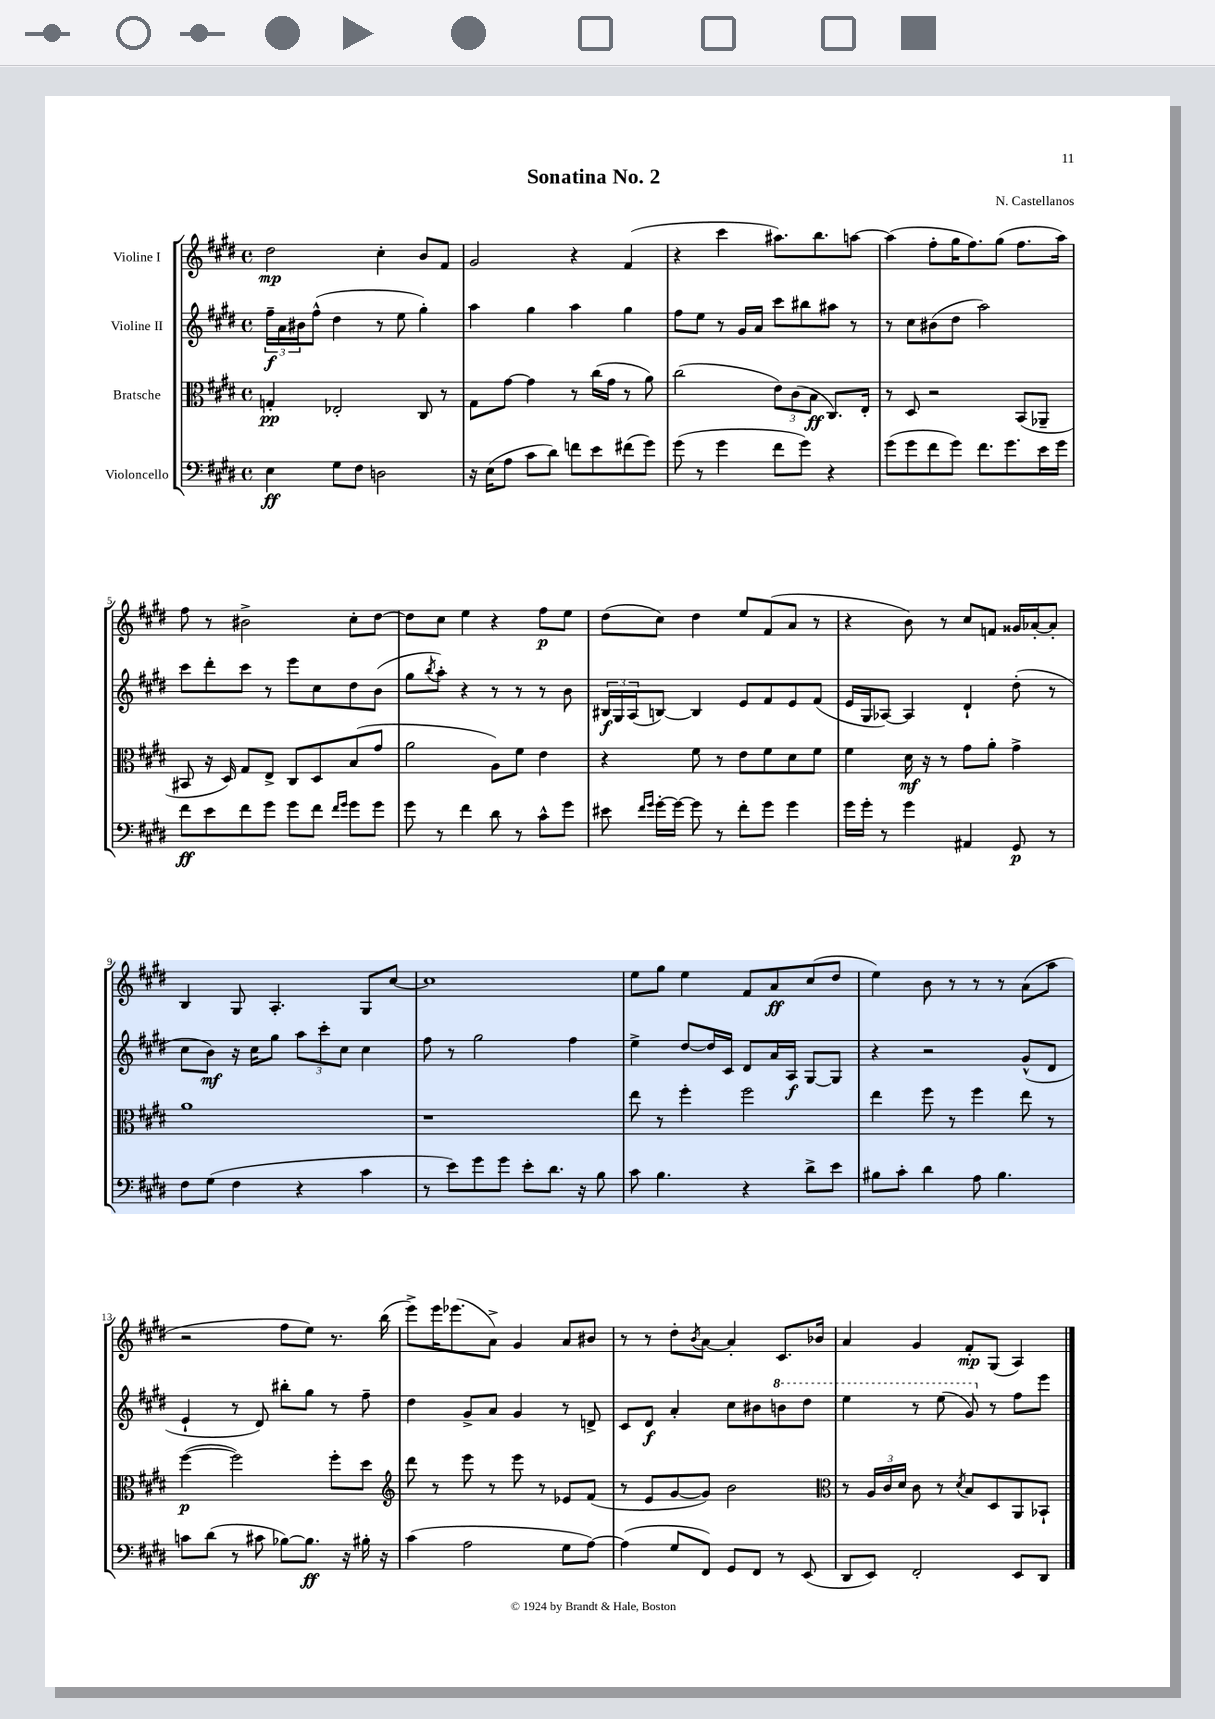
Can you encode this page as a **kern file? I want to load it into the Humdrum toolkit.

**kern	**kern	**kern	**kern
*staff4	*staff3	*staff2	*staff1
*clefF4	*clefC3	*clefG2	*clefG2
*k[f#c#g#d#]	*k[f#c#g#d#]	*k[f#c#g#d#]	*k[f#c#g#d#]
*M4/4	*M4/4	*M4/4	*M4/4
*met(c)	*met(c)	*met(c)	*met(c)
4E\	4G'/	24ff#~\LL	2dd#\
.	.	24a\	.
.	.	24b#\J	.
.	.	(8ff#^^\J	.
8G#\L	2E-'/	4dd#\	.
8F#\J	.	.	.
2D\	.	8r	4cc#'\
.	.	8ee\	.
.	8C#/	4gg#'\)	8b/L
.	8r	.	8f#/J
=	=	=	=
16r	8G#\L	4aa\	2g#/
(16E\LK	.	.	.
8A\J	[8g#\J	.	.
8c#\L	4g#\]	4gg#\	.
8d#\J)	.	.	.
8f\L	8r	4aa\	4r
8e\	(16cc#\LL	.	.
.	16g#\JJ	.	.
(8f#\	8r	4gg#\	(4f#/
8g#\J)	8a\)	.	.
=	=	=	=
(8g#\	(2cc#\	8ff#\L	4r
8r	.	8ee\J	.
4g#\	.	8r	4ccc#\
.	.	16g#/LL	.
.	.	16a/JJ	.
8f#\L	12e\L)	8ccc#\L	8.aa#\L)
.	(12c#\	.	.
8g#\J)	.	8bb#\	.
.	12B\J	.	.
.	.	.	8.bb\
4r	8.C#/L)	8aa#\J	.
.	.	8r	[8aa\J
.	16E'/Jk	.	.
=	=	=	=
(8g#\L	8r	8r	(4aa\]
8g#\	8D#/	8cc#\L	.
8f#\	2r	(8b#\	8ff#'\L
8g#\J)	.	8dd#\J	16gg#\K
.	.	.	8.ff#\)
8.f#\L	.	2aa\)	.
.	.	.	(8gg#\J
8.g#\	.	.	.
.	(8BB/L	.	8.ff#\L
16e\L	8AA-~/J	.	.
16g#\JJ	.	.	16aa\Jk)
=	=	=	=
8f#\L	8BB#/	8ccc#\L	8ff#\
8e\	16r	8ddd#'\	8r
.	16D#/)	.	.
8f#\	8G#/L	8ccc#\J	2b#^\
8g#\J	8E^/J	8r	.
8g#\L	8C#/L	8eee\L	.
8f#\J	8D#/	8cc#\	.
16qqf#/LL	.	.	.
16qqg#/JJ	.	.	.
8g#\L	(8B/	8dd#\	8cc#'\L
8g#\J	8g#/J	(8b\J	[8dd#\J
=	=	=	=
8g#\	2a\	8gg#\L	8dd#\]L
.	.	8qbb/	.
8r	.	8aa'\J)	8cc#\J
4f#\	.	4r	4ee\
8d#\	8A\L)	8r	4r
8r	8f#\J	8r	.
8c#^^\L	4e\	8r	8ff#\L
8g#\J	.	8b\	8ee\J
=	=	=	=
8e#\	4r	24B#/LL	(8dd#\L
.	.	24G#/	.
.	.	(24A/J	.
16qqf#/LL	.	.	.
16qqg#/JJ	.	.	.
[16g#'\LL	.	[8B/J)	8cc#\J)
16g#\_JJ	.	.	.
8g#\]	8f#\	4B/]	4dd#\
8r	8r	.	.
8f#'\L	8e\L	8e/L	8ee/L
8g#\J	8f#\	8f#/	(8f#/
4g#\	8d#\	8e/	8a/J
.	8f#\J	(8f#/J	8r
=	=	=	=
16g#\LL	4f#\	16e/LL	4r
16g#'\JJ	.	16G#/J	.
8r	.	[8A-/J)	.
4g#\	16d#\	4A-/]	8b\)
.	16r	.	.
.	8r	.	8r
4AA#/	8g#\L	4d#`/	8cc#/L
.	8a'\J	.	8f/J
8GG#/	4g#^\	(8dd#'\	16g##/LL
.	.	.	[16a-'/J
8r	.	8r	8a-'/]J
=	=	=	=
8F#\L	1a	8cc#\L	4B/
(8G#\J	.	8b\J)	.
4F#\	.	16r	8G#/
.	.	16cc#\LK	.
.	.	8gg#\J	4.A'/
4r	.	12aa\L	.
.	.	12ccc#'\	.
.	.	12cc#\J	.
4c#\	.	4cc#\	8G#/L
.	.	.	[8cc#/J
=	=	=	=
8r	1r	8ff#\	1cc#]
8e\L)	.	8r	.
8g#\	.	2gg#\	.
8g#\J	.	.	.
8e'\L	.	.	.
8.d#\J	.	.	.
.	.	4ff#\	.
16r	.	.	.
8B\	.	.	.
=	=	=	=
8c#\	8ee\	4ee^\	8ee\L
4.B\	8r	.	8gg#\J
.	4ff#'\	[8dd#/L	4ee\
.	.	16dd#/]L	.
.	.	16c#/JJ	.
4r	2ff#\	8d#/L	8f#/L
.	.	16a/L	8a/
.	.	16A/JJ	.
8d#^\L	.	[8G#/L	(8cc#/
8e\J	.	8G#/]J	8dd#/J
=	=	=	=
8B#\L	4ee\	4r	4ee\)
8c#'\J	.	.	.
4d#\	8ff#\	2r	8b\
.	8r	.	8r
8A\	4ff#\	.	8r
4.B#\	.	.	8r
.	8ee\	(8g#^^/L	(8a\L
.	8r	8d#/J	8aa\J
=	=	=	=
8c\L	([4ff#\	4e`/	2r
(8d#\J	.	.	.
8r	2ff#\])	8r	.
8c#\	.	8d#/)	.
[8B-\L)	.	8bb#'\L	8ff#\L
8.B-\]J	.	8gg#\J	8ee\J)
.	8ff#'\L	8r	8.r
16r	.	.	.
16B#'\	8dd#\J	8ff#~\	.
16r	.	.	(16bb\
=	=	=	=
*	*clefG2	*	*
(4c#\	8ddd#\	4dd#\	8eee^\L)
.	8r	.	16eee\K
.	.	.	(8.eee-\
2A\	8eee\	8g#^/L	.
.	8r	8a/J	8a^\J)
.	8eee\	4g#/	4g#/
.	8r	.	.
8G#\L	8e-/L	8r	8a/L
[8A\J)	(8f#/J	8d^/	8b#/J
=	=	=	=
(4A\]	8r	8c#/L	8r
.	8e/L	8d#/J	8r
8G#/L	[8g#/	4a'/	8dd#'\L
.	.	.	8qb/
8FF#/J)	8g#/]J)	.	[8a\J
8GG#/L	2b\	8cc#\L	4a'/]
8FF#/J	.	8b#\	.
8r	.	8bb\	8.c#/L
(8EE/	.	8ddd#\J	.
.	.	.	16b-/Jk
=	=	=	=
*	*clefC3	*	*
8DD#/L	8r	4eee\	4a/
8EE/J)	24A/LL	.	.
.	24c#/	.	.
.	24d#/JJ	.	.
2FF#'/	8c#\	8r	4g#/
.	8r	(8eee\	.
.	8qd#/	.	.
.	8B/L	8gg#/)	8f#'/L
.	8D#/	8r	(8G#/J
8EE/L	8AA/	8ff#\L	4A/)
8DD#/J	8BB-`/J	8eee\J	.
==	==	==	==
*-	*-	*-	*-
